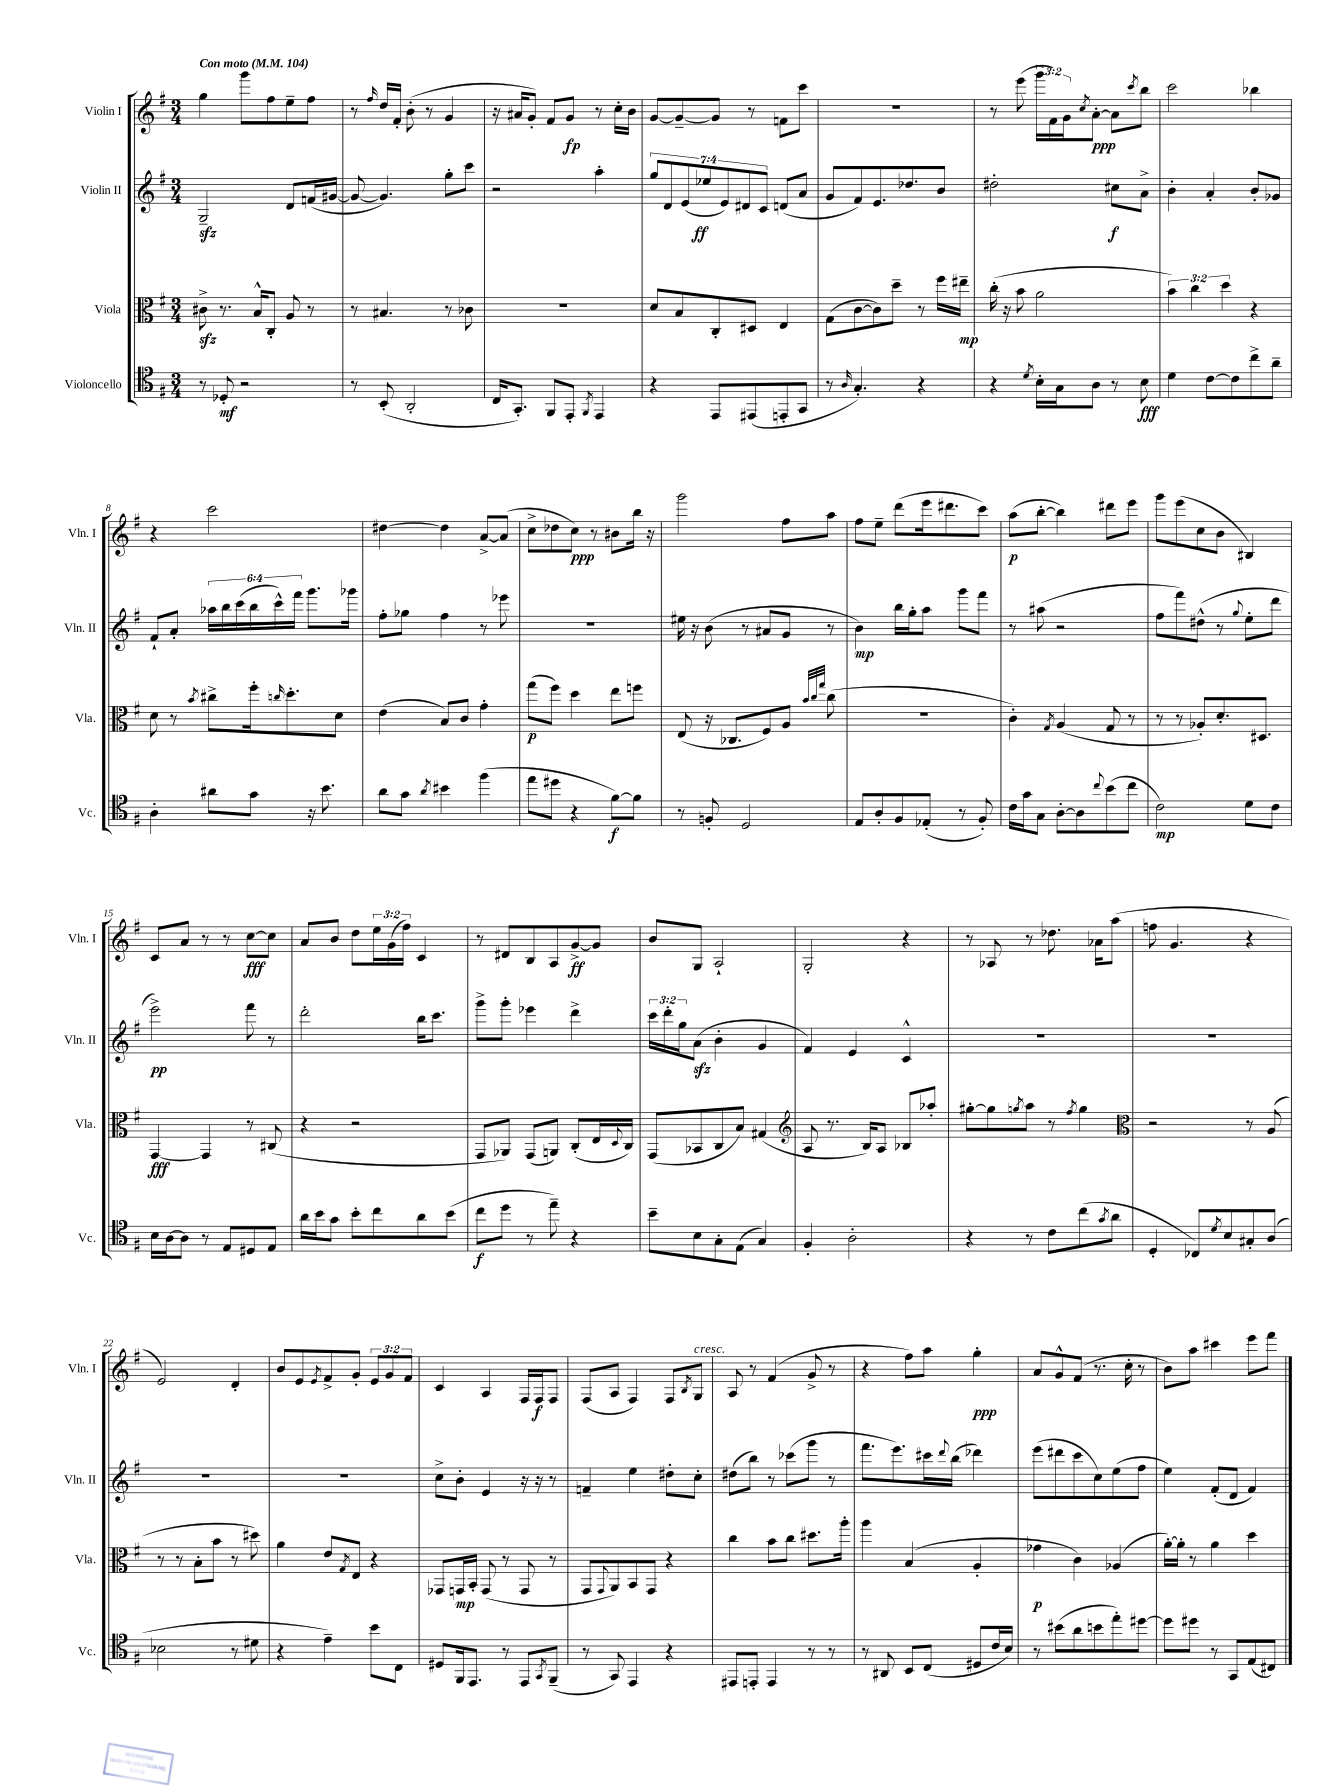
<<
\new StaffGroup <<
\new Staff = "s0" \with { instrumentName = "Violin I" shortInstrumentName = "Vln. I" } {
    \clef treble \key g \major \numericTimeSignature \time 3/4 \override Staff.TupletNumber.text = #tuplet-number::calc-fraction-text \tempo "Con moto" 4 = 104
    g''4 g'''8 fis''8 e''8-- fis''8 |
    r8 \grace { fis''16 } d''16 fis'16-. b'8-.( r8 g'4 |
    r16 ais'16 g'8-.) fis'8 g'8\fp r8 c''16-. b'16 |
    g'8~ g'8~-- g'8 r8 f'8 c'''8 |
    R2. |
    r8 e'''8( \tuplet 3/2 { g'''16 fis'16) g'16 } \acciaccatura { c''8 } a'8~-.\ppp a'8 \acciaccatura { c'''8 } b''8 |
    c'''2 bes''4 |
    r4 c'''2 |
    dis''4~ dis''4 a'8~-> a'8( |
    c''8-> des''8 c''8\ppp) r8 bis'8 b''16 r16 |
    g'''2 fis''8 a''8 |
    fis''8 e''8-- d'''8( e'''16 dis'''8. c'''8) |
    a''8\p( b''8~-. b''4) dis'''8 e'''8 |
    g'''8 e'''8( c''8 b'8 bis4) |
    c'8 a'8 r8 r8 c''8~\fff c''8 |
    a'8 b'8 d''8 \tuplet 3/2 { e''16 g'16( fis''16) } c'4 |
    r8 dis'8 b8 a8 g'8~->\ff g'8 |
    b'8 g8 a2-! |
    g2-. r4 |
    r8 aes8 r8 des''8. aes'16 a''8( |
    f''8 g'4. r4 |
    e'2) d'4-. |
    b'8 e'8 \acciaccatura { e'8 } fis'8-> g'8-. \tuplet 3/2 { e'8 g'8 fis'8 } |
    c'4 a4 fis16 fis16\f fis8 |
    fis8( a8 fis4) fis8 \acciaccatura { b8 } g8^\markup { \italic "cresc." } |
    a8 r8 fis'4( g'8-> r8 |
    r4 fis''8) a''8 g''4-.\ppp |
    a'8 g'8-^ fis'8( r8. c''16-. r8 |
    b'8) a''8 cis'''4 e'''8 fis'''8 \bar "|." |
}
\new Staff = "s1" \with { instrumentName = "Violin II" shortInstrumentName = "Vln. II" } {
    \clef treble \key g \major \numericTimeSignature \time 3/4 \override Staff.TupletNumber.text = #tuplet-number::calc-fraction-text
    g2--\sfz d'8 f'16( gis'16~ |
    gis'8~ gis'4.) g''8-. c'''8 |
    r2 a''4-. |
    \tuplet 7/4 { g''8 d'8 e'8( ees''8\ff e'8) dis'8 c'8 } d'8( a'8 |
    g'8 fis'8) e'8. des''8. b'8 |
    dis''2-. cis''8\f a'8-> |
    b'4-. a'4-. b'8-. ges'8 |
    fis'8-! a'8-. \tuplet 6/4 { aes''16 b''16 c'''16( b''16 c'''16-^) fis'''16 } g'''8. ges'''16 |
    fis''8-. ges''8 fis''4 r8 ees'''8 |
    R2. |
    eis''16 r16 b'8( r8 ais'8 g'8 r8 |
    b'4\mp) b''16 g''16-. a''8 g'''8 fis'''8 |
    r8 ais''8( r2 |
    fis''8 fis'''8) dis''8-^( r8 \appoggiatura { g''8 } e''8-. d'''8 |
    e'''2->\pp) fis'''8 r8 |
    d'''2-. b''16 c'''8. |
    g'''8-> g'''8-. ees'''4 d'''4-> |
    \tuplet 3/2 { c'''16 d'''16-. g''16 } a'8\sfz( b'4-. g'4 |
    fis'4) e'4 c'4-^ |
    R2. |
    R2. |
    R2. |
    R2. |
    c''8-> b'8-. e'4 r16 r16 r8 |
    f'4-- e''4 dis''8-. c''8-. |
    dis''8( b''8) r8 ces'''8( g'''8 r8 |
    fis'''8. e'''8.) cis'''16 \appoggiatura { d'''8 } b''16( des'''4) |
    e'''8( dis'''8 c'''8 c''8) e''8( fis''8 |
    e''4) fis'8-.( d'8 fis'4) \bar "|." |
}
\new Staff = "s2" \with { instrumentName = "Viola" shortInstrumentName = "Vla." } {
    \clef alto \key g \major \numericTimeSignature \time 3/4 \override Staff.TupletNumber.text = #tuplet-number::calc-fraction-text
    cis'8->\sfz r8. b16-^ c8-. a8 r8 |
    r8 bis4. r8 ces'8 |
    R2. |
    d'8 b8 c8-. dis8 e4 |
    g8( c'8~ c'8) d''8-- r8 fis''16 eis''16--\mp |
    c''16-.( r16 b'8 a'2 |
    \tuplet 3/2 { b'4) c''4 d''4 } r4 |
    d'8 r8 \acciaccatura { b'8 } cis''8-> fis''16-. \grace { c''16 } d''8.-. d'8 |
    e'4( b8) c'8 g'4-. |
    g''8\p( fis''8) d''4 e''8 f''8 |
    e8( r16 ces8. fis8) a8 \grace { b'32 c''32 g''32 } c''8( |
    R2. |
    c'4-.) \acciaccatura { g8 } a4( g8 r8 |
    r8 r8 aes8-.) d'8.-. dis8. |
    g,4~\fff g,4 r8 cis8( |
    r4 r2 |
    g,8 aes,8) g,8( a,8) c8-.( e16 \appoggiatura { d8 } c16) |
    g,8( bes,8 c8 b8) gis4( |
    \clef treble a8 r8. b16) a8 bes8 aes''8-. |
    gis''8~-. gis''8 \acciaccatura { g''8 } a''8 r8 \acciaccatura { fis''8 } g''4 |
    \clef alto r2 r8 a8( |
    r8 r8 b8-. b'8 r8 dis''8) |
    a'4 e'8 \acciaccatura { g8 } e8 r4 |
    ges,8 g,16\mp b,16-. g,8( r8 g,8 r8 |
    g,8 \appoggiatura { g,8 } a,8) b,8 g,8 r4 |
    c''4 b'8 c''8 dis''8. a''16-. |
    a''4 b4( a4-. |
    ges'4\p c'4) aes4( |
    a'16~-.) a'16-. r8 a'4 d''4 \bar "|." |
}
\new Staff = "s3" \with { instrumentName = "Violoncello" shortInstrumentName = "Vc." } {
    \clef tenor \key g \major \numericTimeSignature \time 3/4
    r8 des8-.\mf r2 |
    r8 b,8-.( a,2-. |
    c16 g,8.-.) fis,8 e,8-. \acciaccatura { fis,8 } e,4 |
    r4 e,8 eis,8( e,8-. g,8 |
    r8 \grace { a16 } g4.-.) r4 |
    r4 \acciaccatura { d'8 } b16-. g16 a8 r8 b8\fff |
    d'4 c'8~ c'8 c''8-> a'8-- |
    a4-. ais'8 g'8 r16 b'8. |
    a'8 g'8 \acciaccatura { a'8 } bis'4 fis''4( |
    e''8 dis''8 r4 fis'8~\f) fis'8 |
    r8 f8-. d2 |
    e8 a8-. fis8 ees8-.( r8 fis8-.) |
    c'16 g'16 g8 a8~-. a8 \appoggiatura { c''8 } b'8( c''8 |
    c'2\mp) d'8 c'8 |
    b16 a16~ a8 r8 e8 dis8 e8 |
    a'16 b'16 g'8 b'8-. c''8 a'8 b'8( |
    c''8\f d''8 r8 e''8--) r4 |
    b'8-- b8 g8-. e8( g4) |
    fis4-. a2-. |
    r4 r8 c'8 c''8( \acciaccatura { g'8 } a'8 |
    d4-. ces8) \acciaccatura { d'8 } b8 gis8-. a8( |
    bes2 r8 dis'8 |
    r4 e'4--) b'8 c8 |
    dis8 fis,16 e,8. r8 e,8 \acciaccatura { g,8 } fis,8--( |
    r8 g,8) e,4 r4 |
    eis,8 e,8-. e,4 r8 r8 |
    r8 ais,8 b,8 c8( dis8 c'16 b16) |
    r8 bis'8( a'8 b'8 e''8-.) dis''8~ |
    dis''8 dis''8 r8 g,8 e8( cis8) \bar "|." |
}
>>
>>
